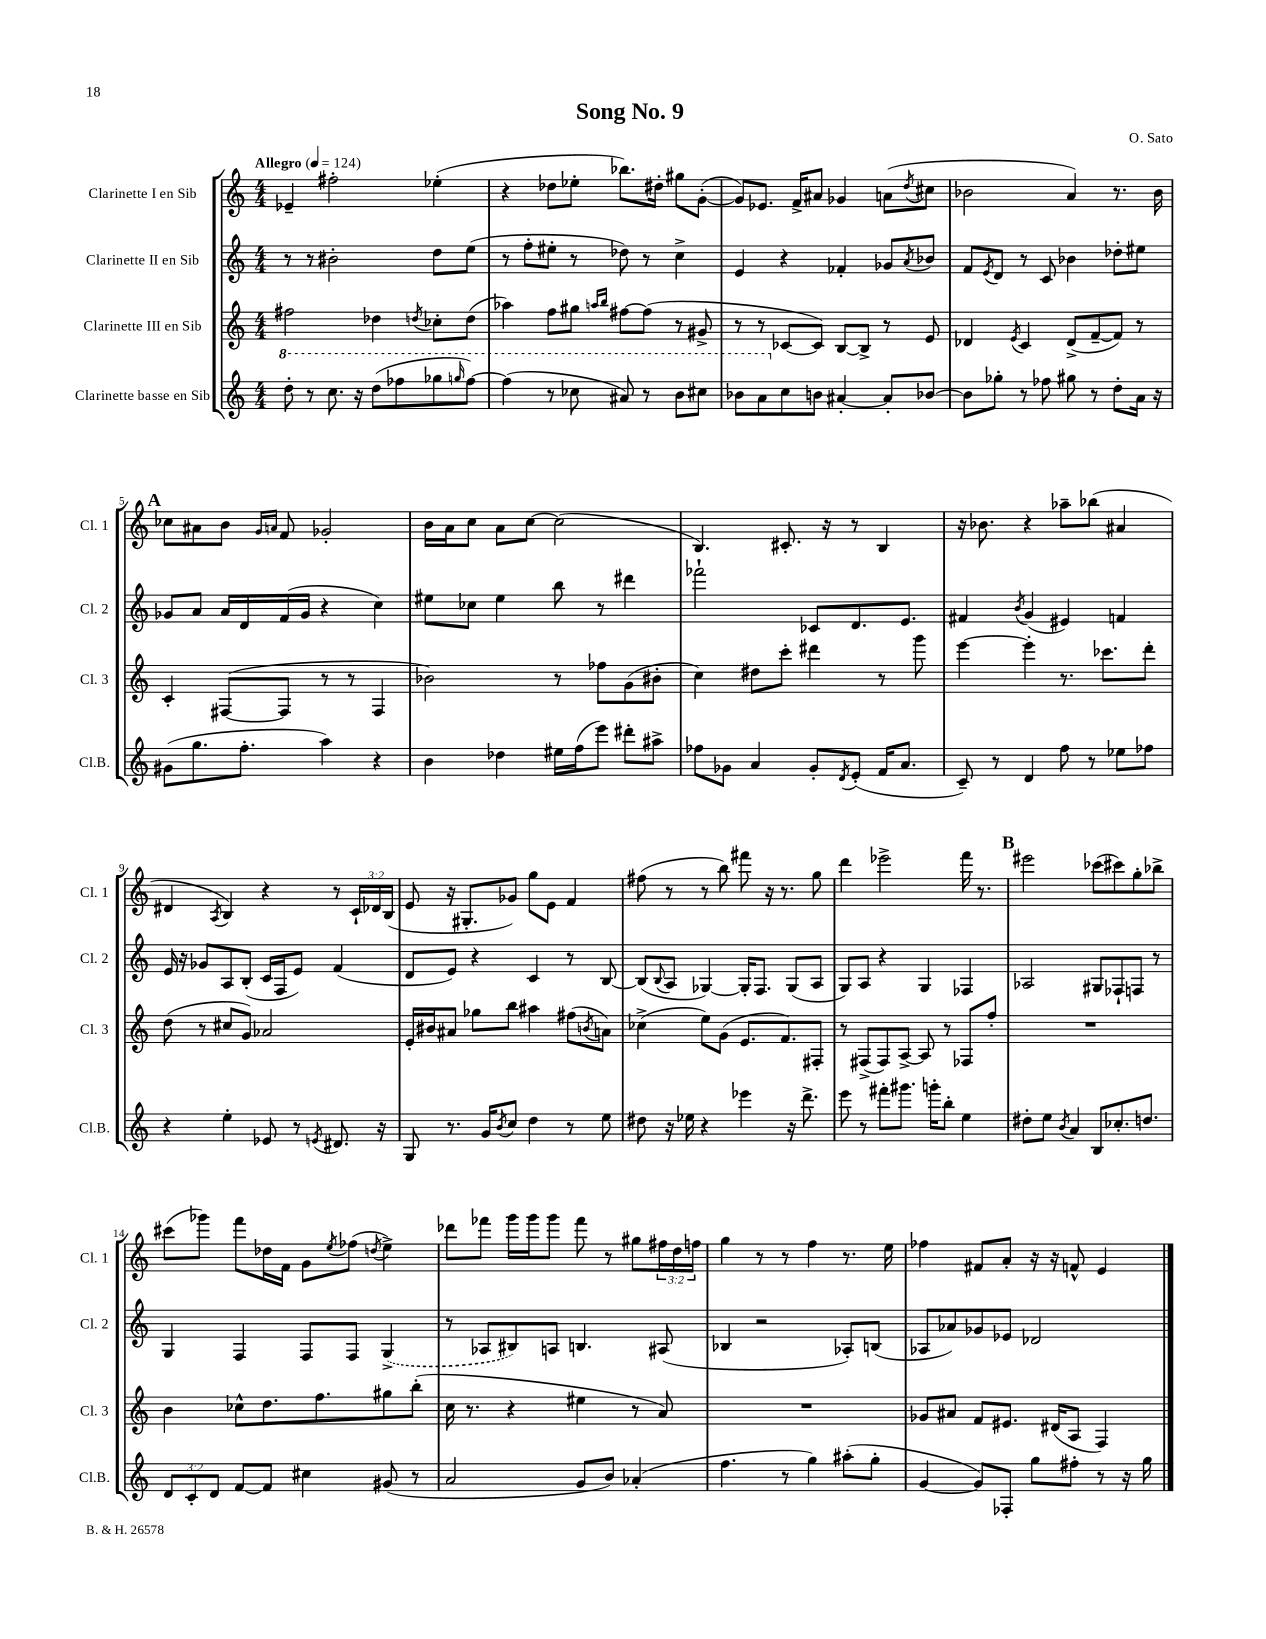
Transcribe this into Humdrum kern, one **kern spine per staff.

**kern	**kern	**kern	**kern
*staff4	*staff3	*staff2	*staff1
*clefG2	*clefG2	*clefG2	*clefG2
*k[]	*k[]	*k[]	*k[]
*M4/4	*M4/4	*M4/4	*M4/4
*MM124	*MM124	*MM124	*MM124
8ddd'	2ff#	8r	4e-~
8r	.	8r	.
8.ccc	.	2b#'	2ff#'
16r	.	.	.
(8ddd	4dd-	.	.
8fff-	.	.	.
.	8qdd	.	.
8ggg-	8cc-'	8dd	(4ee-'
16qqggg	.	.	.
[8fff-)	(8dd	(8ee	.
=	=	=	=
(4fff-]	4aa-)	8r	4r
.	.	8ff'	.
8r	8ff	8ee#'	8dd-
8ccc-	8gg#	8r	8ee-'
.	16qqaa	.	.
.	16qqbb	.	.
8aa#)	[8ff#	8dd-)	8.bb-)
8r	(8ff#]	8r	.
.	.	.	16dd#'
8bb	8r	4cc^	8gg#
8ccc#	8g#^	.	([8g'
=	=	=	=
8bb-	8r	4e	8g])
8aa	8r	.	8.e-
8cc	[8c-	4r	.
.	.	.	16f^
8b	8c-])	.	8a#
[4a#'	[8B	4f-'	4g-
.	8B^]	.	.
8a#']	8r	8g-	(8a
.	.	8qa	8qdd
[8b-	8e	8b-	8cc#
=	=	=	=
8b-]	4d-	8f	2b-
.	.	8qe	.
8gg-'	.	8d	.
.	8qe	.	.
8r	4c	8r	.
8ff-	.	8c	.
8gg#	(8d-^	4b-	4a)
8r	[8f~	.	.
8dd'	8f])	8dd-'	8.r
16a	8r	8ee#	.
16r	.	.	16b-
=	=	=	=
(8g#	4c'	8g-	8cc-
8.gg	.	8a	8a#
.	([8F#	16a	8b
8.ff'	.	16d	.
.	.	.	16qqg
.	.	.	16qqa
.	8F#]	(16f	8f
.	.	16g-	.
4aa)	8r	4r	2g-'
.	8r	.	.
4r	4F#	4cc)	.
=	=	=	=
4b	2b-)	8ee#	16b
.	.	.	16a
.	.	8cc-	8cc
4dd-	.	4ee#	8a
.	.	.	[8cc
16ee#	8r	8bb	(2cc]
(16ff	.	.	.
8eee)	8ff-	8r	.
8ddd#'	(8g	4ddd#	.
8aa#^	8b#'	.	.
=	=	=	=
8ff-	4cc)	2fff-`	4.B)
8g-	.	.	.
4a	8dd#	.	.
.	8ccc'	.	8.c#'
8g-'	4ddd#	8c-	.
.	.	.	16r
8qd	.	.	.
(8e'	.	8.d	8r
16f	8r	.	4B
8.a	.	8.e	.
.	8ggg	.	.
=	=	=	=
8c~)	[4eee	4f#	16r
.	.	.	8.b-
8r	.	.	.
.	.	8qb	.
4d	4eee']	(4g	4r
8ff	8.r	4e#)	8aa-~
8r	.	.	(8bb-
.	8.ccc-	.	.
8ee-	.	4f	4a#
8ff-	8ddd'	.	.
=	=	=	=
4r	(8dd	16e	4d#
.	.	16r	.
.	8r	8g-	.
.	.	.	8qA
4ee'	8cc#	8A	4B)
.	8g)	(8B'	.
8e-	2a-	16c	4r
.	.	16F	.
8r	.	8e)	.
8qe	.	.	.
8.d#	.	(4f	8r
.	.	.	24c`
.	.	.	24d-
16r	.	.	.
.	.	.	(24B
=	=	=	=
8G	16e'	8d	8e
.	16b#	.	.
8.r	8a#	8e)	16r
.	.	.	8.G#'
.	8gg-	4r	.
16g	.	.	.
8qb	.	.	.
8cc	8bb	.	8g-)
4dd	4aa#	4c	8gg
.	.	.	8e
8r	(8ff#	8r	4f
.	8qb	.	.
8ee	8a)	[8B	.
=	=	=	=
8dd#	(4cc-^	(8B]	(8ff#
.	.	8qqB	.
16r	.	8A	8r
16ee-	.	.	.
4r	8ee)	[4G-)	8r
.	(8g	.	8bb)
4eee-	8.e	16G-']	8fff#
.	.	8.F	.
.	.	.	16r
.	8.f)	.	8.r
16r	.	(8G-	.
8.ddd^	.	.	.
.	8F#'	8A	8gg
=	=	=	=
8eee	8r	8G)	4ddd
8r	(8F#^	8A	.
8fff#'	8F#)	4r	2eee-^
8.ggg#	[8A^	.	.
.	8A]	4G	.
16ggg'	.	.	.
8bb'	8r	.	.
4ee	8F-	4F-	16fff
.	.	.	8.r
.	8ff'	.	.
=	=	=	=
8dd#'	1r	2A-	2eee#
8ee	.	.	.
8qb	.	.	.
4a	.	.	.
8B	.	8G#	(8ccc-
8.cc-'	.	8F-`	8ccc#)
.	.	8F	8gg'
8.dd	.	.	.
.	.	8r	8bb-^
=	=	=	=
12d	4b	4G	(8ccc#
12c'	.	.	.
.	.	.	8ggg-)
12d	.	.	.
[8f	8cc-^^	4F	8fff
8f]	8.dd	.	16dd-
.	.	.	16f
4cc#	.	8F	8g
.	8.ff	.	.
.	.	.	8qee
.	.	8F	(8ff-
.	.	.	8qdd
(8g#	8gg#	(4G^	4ee^)
8r	(8bb'	.	.
=	=	=	=
2a	16cc	8r	8ddd-
.	8.r	.	.
.	.	8A-	8fff-
.	4r	8B#)	16ggg
.	.	.	16ggg
.	.	8A	8ggg
8g	4ee#	4.B	8fff-
8b)	.	.	8r
(4a-'	8r	.	8gg#
.	8a)	(8A#	24ff#
.	.	.	24dd
.	.	.	24ff
=	=	=	=
4.ff	1r	4B-	4gg
.	.	2r	8r
8r	.	.	8r
4gg)	.	.	4ff
(8aa#'	.	8A-')	8.r
8gg'	.	(8B	.
.	.	.	16ee
=	=	=	=
[4g	8g-	8A-	4ff-
.	8a#	8a-)	.
8g])	8f	8g-	8f#
8F-'	8.e#	8e-	8a'
8gg	.	2d-	16r
.	(16d#	.	16r
8ff#'	8A	.	8f^^
8r	4F)	.	4e
16r	.	.	.
16gg	.	.	.
==	==	==	==
*-	*-	*-	*-
